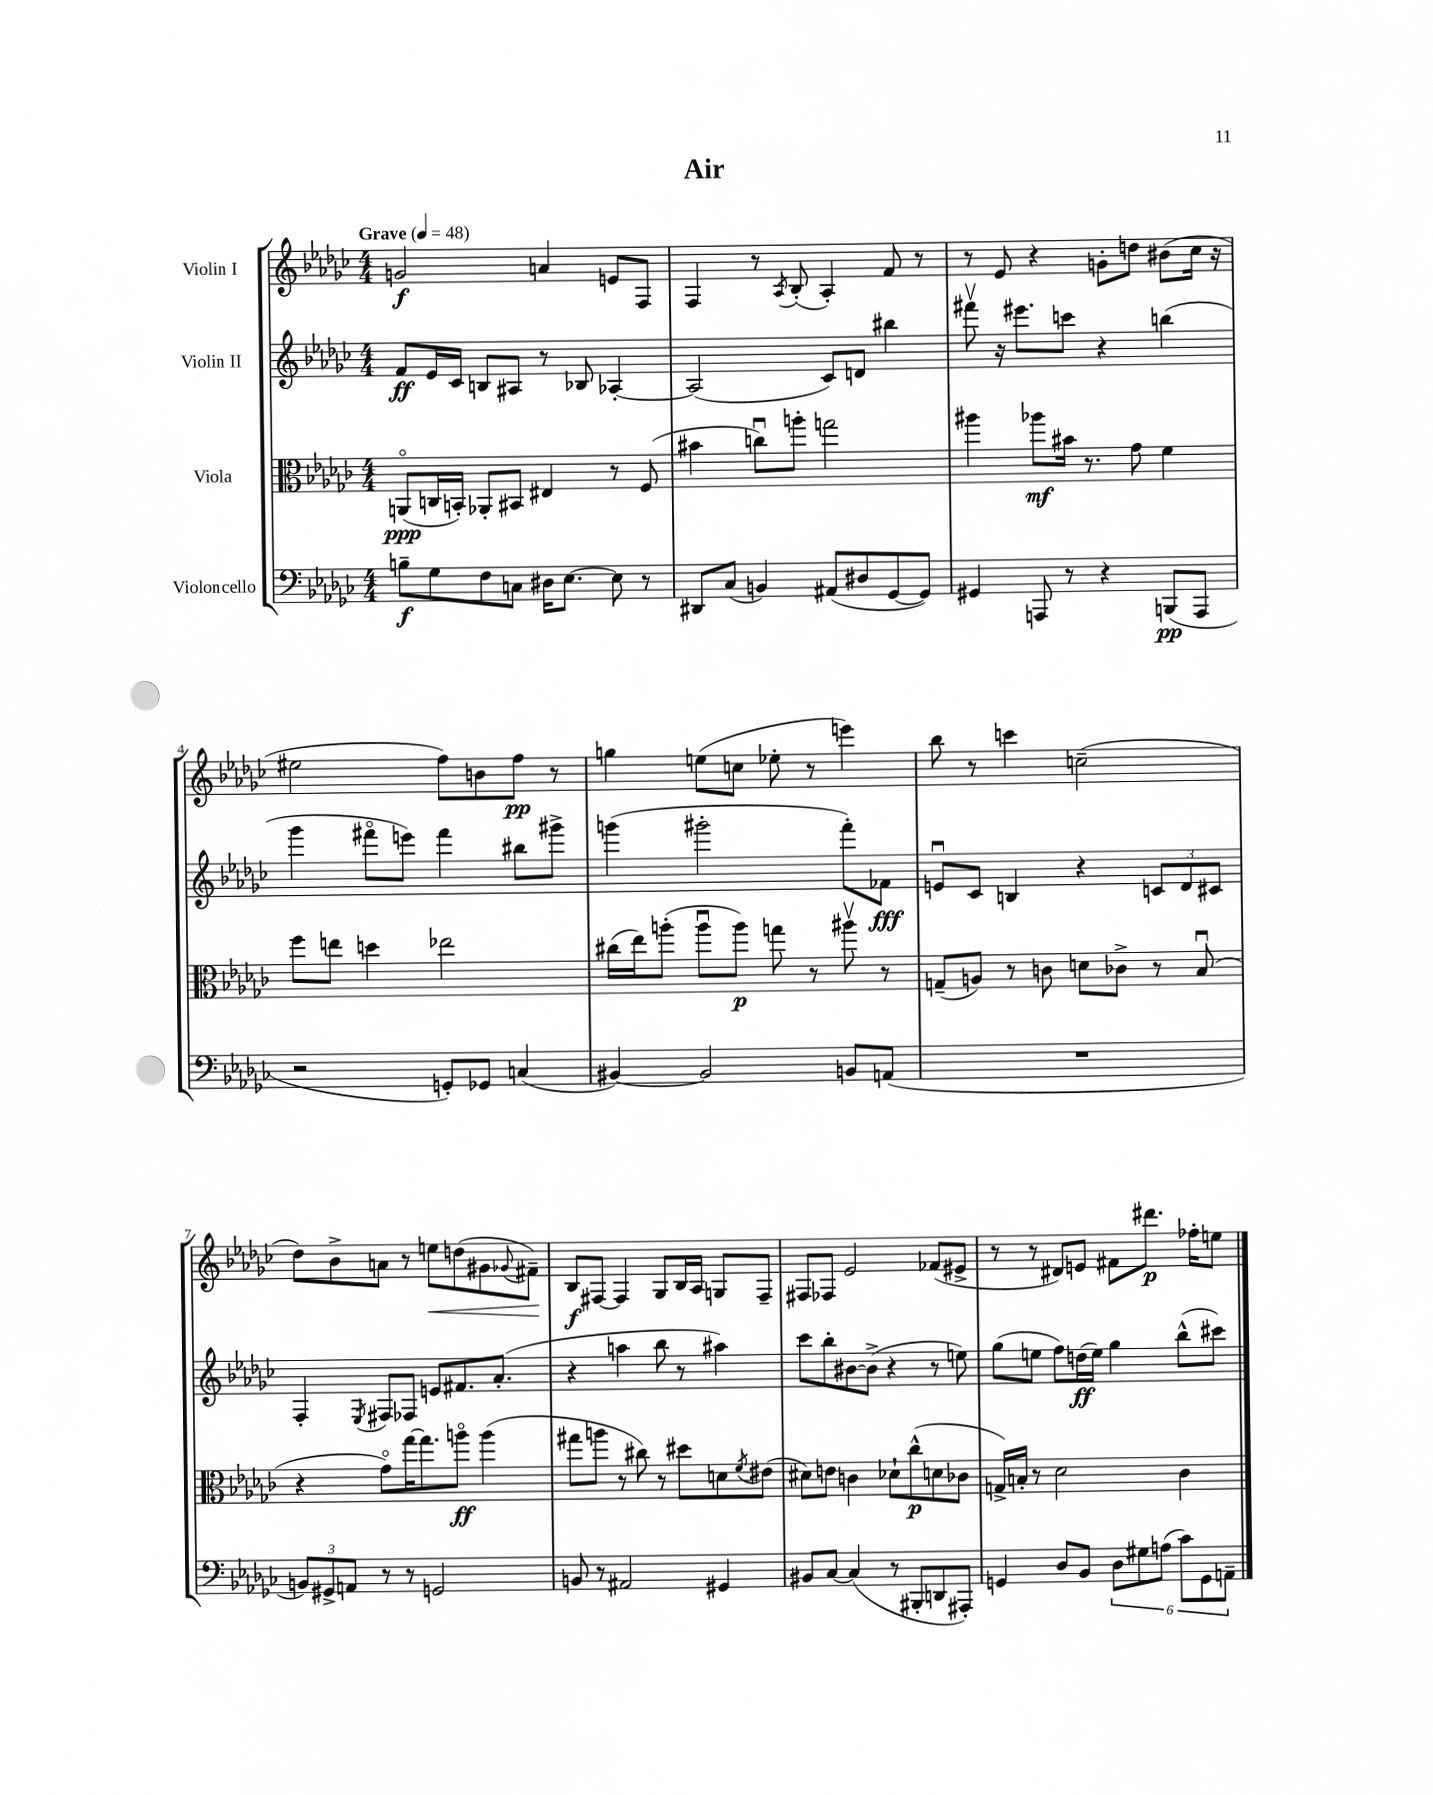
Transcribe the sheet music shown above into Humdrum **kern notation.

**kern	**kern	**kern	**kern
*staff4	*staff3	*staff2	*staff1
*clefF4	*clefC3	*clefG2	*clefG2
*k[b-e-a-d-g-c-]	*k[b-e-a-d-g-c-]	*k[b-e-a-d-g-c-]	*k[b-e-a-d-g-c-]
*M4/4	*M4/4	*M4/4	*M4/4
*MM48	*MM48	*MM48	*MM48
8B~	(8AAo	8f	2g
8G-	16C	16e-	.
.	16BB')	16c-	.
8F	8AA-'	8B	.
8C	8BB#	8A#	.
16D#	4E#	8r	4a
[8.E-	.	.	.
.	.	8B-	.
8E-]	8r	[4A-'	8e
8r	(8F	.	8F
=	=	=	=
8DD#	4b#	(2A-]	4F
(8C-	.	.	.
4BB)	8ccu)	.	8r
.	.	.	8qA-
.	8aa'	.	(8B-'
(8AA#	2gg	8c-)	4A-')
8D#	.	8d	.
[8GG-	.	4bb#	8f
8GG-])	.	.	8r
=	=	=	=
4GG#	4aa#	8fff#v	8r
.	.	16r	8e-
.	.	8.eee#	.
8AAA	8aa-	.	4r
8r	16b#	8ccc	.
.	8.r	.	.
4r	.	4r	8g'
.	8g-	.	8dd
(8BBB	4f	(4bb	(8b#
8AAA	.	.	16cc-
.	.	.	16r
=	=	=	=
2r	8ff	4ggg-	2ee#
.	8ee	.	.
.	4dd	8fff#o	.
.	.	8eee)	.
8GG')	2ee-	4fff#	8ff)
8GG-	.	.	8b
(4C	.	8bb#	8ff
.	.	8ggg#^	8r
=	=	=	=
[4BB#)	(16cc#	(4ggg	4gg
.	16ee-)	.	.
.	(8aa'	.	.
2BB#]	8aau	2ggg#'	(8ee
.	8aa)	.	8cc
.	8gg	.	8ee-'
.	8r	.	8r
8BB	8aa#v	8fff')	4eee)
(8AA	8r	8f-	.
=	=	=	=
1r	(8G~	8eu	8bb-
.	8A)	8c-	8r
.	8r	4B	4ccc
.	8c	.	.
.	8d	4r	(2cc~
.	8c-^	.	.
.	8r	12c	.
.	.	12d-	.
.	(8B-u	.	.
.	.	12c#	.
=	=	=	=
12BB)	4r	4F'	8dd-)
12GG#^	.	.	.
.	.	.	8b-^
12AA	.	.	.
.	.	8qE-	.
8r	8g-o)	8F#	8a
8r	[16gg-	8F-	8r
.	8.gg-]	.	.
2GG	.	8e	8ee
.	8aao	8.f#	(8dd
.	(4aa	.	8g#
.	.	(8.a-'	.
.	.	.	8qqg-
.	.	.	8f#~)
=	=	=	=
8BB	8gg#	4r	8B-
8r	8aa	.	[8F#
2AA#	8r	4aa	4F#]
.	8cc#)	.	.
.	8r	8bb-	8G-
.	8dd#	8r	16B-
.	.	.	16A-
4GG#	8d	4aa#)	8G
.	8qf	.	.
.	(8e#	.	8F#~
=	=	=	=
8BB#	8d#)	8ccc-	8F#
[8C-	8e	8bb-'	8F-
(4C-]	4c	[8b#	2e-
.	.	(8b#^]	.
8r	8d-`	4r	.
8BBB#'	(8cc-^^	.	.
8DD	8d	8r	(8f-
8AAA#')	8c-	8ee)	8e#^
=	=	=	=
4GG	16G^)	(8gg-	8r
.	16B'	.	.
.	8r	8ee	8r
8D-	2d-	8ff)	8d#)
8BB-	.	(16dd	8e
.	.	16ee)	.
12D-	.	4gg-	8f#
12G#	.	.	.
.	.	.	8.ddd#
(12A	.	.	.
12c-)	4c-	(8bb-^^	.
.	.	.	16ff-'
12GG	.	.	.
.	.	8ccc#)	8ee
12AA~	.	.	.
==	==	==	==
*-	*-	*-	*-
